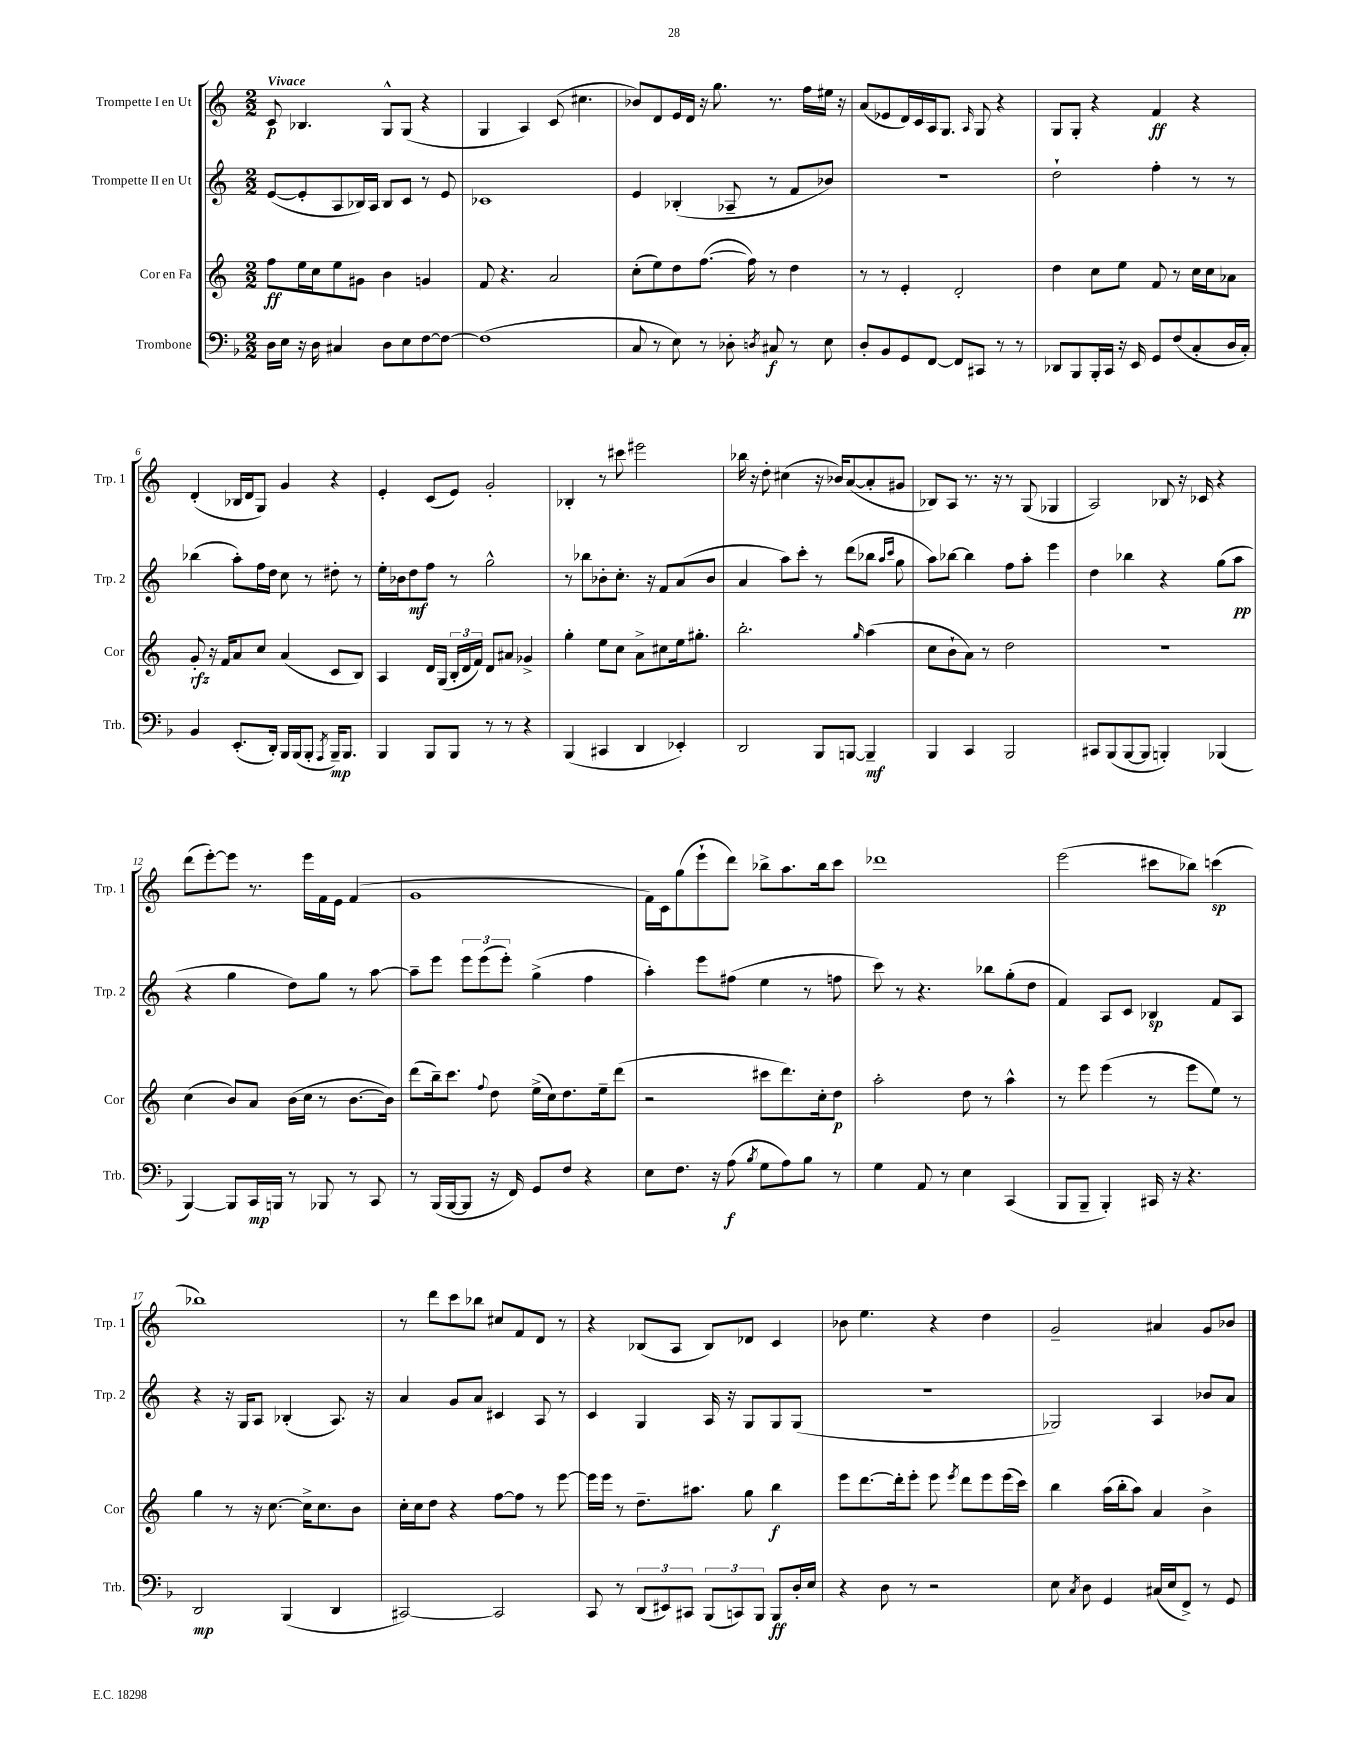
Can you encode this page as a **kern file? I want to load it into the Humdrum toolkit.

**kern	**dynam	**kern	**dynam	**kern	**dynam	**kern	**dynam
*part4	*part4	*part3	*part3	*part2	*part2	*part1	*part1
*staff4	*staff4	*staff3	*staff3	*staff2	*staff2	*staff1	*staff1
*I"Trombone	*	*I"Cor en Fa	*	*I"Trompette II en Ut	*	*I"Trompette I en Ut	*
*I'Trb.	*	*I'Cor	*	*I'Trp. 2	*	*I'Trp. 1	*
*clefF4	*	*clefG2	*	*clefG2	*	*clefG2	*
*k[b-]	*	*k[]	*	*k[]	*	*k[]	*
*M2/2	*	*M2/2	*	*M2/2	*	*M2/2	*
=1	=1	=1	=1	=1	=1	=1	=1
!	!	!	!	!	!	!LO:TX:a:B:t=Vivace	!
16D\LL	.	8ff\L	ff	([8e/L	.	8c/	p
16E\JJ	.	.	.	.	.	.	.
16r	.	16ee\L	.	8e'/]	.	4.B-X/	.
16D\	.	16cc\J	.	.	.	.	.
4C#X/	.	8ee\	.	8A/	.	.	.
.	.	8g#X\J	.	16B-X/L)	.	.	.
.	.	.	.	16A/JJ	.	.	.
8D\L	.	4b\	.	8B-/L	.	8G^^/L	.
8E\	.	.	.	8c/J	.	(8G/J	.
[8F\	.	4gn/	.	8r	.	4r	.
8F\J_	.	.	.	8e/	.	.	.
=2	=2	=2	=2	=2	=2	=2	=2
(1F]	.	8f/	.	1c-X	.	4G/	.
.	.	4.r	.	.	.	.	.
.	.	.	.	.	.	4A/)	.
.	.	2a/	.	.	.	(8c/	.
.	.	.	.	.	.	4.cc#X\	.
=3	=3	=3	=3	=3	=3	=3	=3
8C/	.	(8cc'\L	.	4e/	.	8b-X/L)	.
8r	.	8ee\)	.	.	.	8d/	.
8E\)	.	8dd\	.	(4B-X'/	.	16e/L	.
.	.	.	.	.	.	16d/JJ	.
8r	.	([8.ff\J	.	.	.	16r	.
.	.	.	.	.	.	8.gg\	.
8D-X'\	.	.	.	8A-X~/	.	.	.
.	.	16ff\])	.	.	.	.	.
8qDn/	.	.	.	.	.	.	.
8C#X/	f	8r	.	8r	.	8.r	.
8r	.	4dd\	.	8f/L	.	.	.
.	.	.	.	.	.	16ff\LL	.
8E\	.	.	.	8b-X/J)	.	16ee#X\JJ	.
.	.	.	.	.	.	16r	.
=4	=4	=4	=4	=4	=4	=4	=4
8D'/L	.	8r	.	1r	.	(8a/L	.
8BB-/	.	8r	.	.	.	8e-X/	.
8GG/	.	4e'/	.	.	.	16d/L)	.
.	.	.	.	.	.	16c/	.
[8FF/J	.	.	.	.	.	16A/J	.
.	.	.	.	.	.	8.G/J	.
8FF/L]	.	2d'/	.	.	.	.	.
.	.	.	.	.	.	16qqA/	.
8CC#X/J	.	.	.	.	.	8G/	.
8r	.	.	.	.	.	4r	.
8r	.	.	.	.	.	.	.
=5	=5	=5	=5	=5	=5	=5	=5
8DD-X/L	.	4dd\	.	2dd`\	.	8G/L	.
8BBB-/	.	.	.	.	.	8G'/J	.
16BBB-'/L	.	8cc\L	.	.	.	4r	.
16CC/JJ	.	.	.	.	.	.	.
16r	.	8ee\J	.	.	.	.	.
16EE/	.	.	.	.	.	.	.
8GG/L	.	8f/	.	4ff'\	.	4f/	ff
(8F/	.	8r	.	.	.	.	.
8C'/	.	16cc\LL	.	8r	.	4r	.
.	.	16cc\J	.	.	.	.	.
16D/L	.	8a-X\J	.	8r	.	.	.
16C'/JJ)	.	.	.	.	.	.	.
!!LO:LB:g=z
=6	=6	=6	=6	=6	=6	=6	=6
4BB-/	.	8g'/	rfz	(4bb-X\	.	(4d'/	.
.	.	16r	.	.	.	.	.
.	.	16f/KL	.	.	.	.	.
(8.EE'/L	.	8a/	.	8aa'\L)	.	16B-X/LL	.
.	.	.	.	.	.	16d/J	.
.	.	8cc/J	.	16ff\L	.	8G/J)	.
16DD'/Jk)	.	.	.	16dd\JJ	.	.	.
16BBB-/LL	.	(4a/	.	8cc\	.	4g/	.
(16BBB-/J	.	.	.	.	.	.	.
8BBB-'/J	.	.	.	8r	.	.	.
8qAAA/	.	.	.	.	.	.	.
16BBB-~/KL)	mp	8c/L	.	8dd#X'\	.	4r	.
8.BBB-/J	.	.	.	.	.	.	.
.	.	8B/J)	.	8r	.	.	.
=7	=7	=7	=7	=7	=7	=7	=7
4BBB-/	.	4A/	.	16ee'\LL	.	4e'/	.
.	.	.	.	16b-X\J	.	.	.
.	.	.	.	8dd\	mf	.	.
8BBB-/L	.	16d/LL	.	8ff\J	.	(8c/L	.
.	.	(16G/JJ	.	.	.	.	.
8BBB-/J	.	24B'/LL	.	8r	.	8e/J)	.
.	.	24d/	.	.	.	.	.
.	.	24f/JJ)	.	.	.	.	.
8r	.	8d/L	.	2gg^^\	.	2g'/	.
8r	.	8a#X/J	.	.	.	.	.
4r	.	4g-X^/	.	.	.	.	.
=8	=8	=8	=8	=8	=8	=8	=8
(4BBB-/	.	4gg'\	.	8r	.	4B-X'/	.
.	.	.	.	8bb-X\L	.	.	.
4CC#X/	.	8ee\L	.	8b-X'\	.	8r	.
.	.	8cc\J	.	8.cc'\J	.	8ccc#X\	.
4DD/	.	8a^\L	.	.	.	2eee#X\	.
.	.	.	.	16r	.	.	.
.	.	8cc#X\	.	8f/L	.	.	.
4EE-X'/)	.	16ee\k	.	(8a/	.	.	.
.	.	8.gg#X'\J	.	.	.	.	.
.	.	.	.	8b-/J	.	.	.
=9	=9	=9	=9	=9	=9	=9	=9
2DD/	.	2.bb'\	.	4a/	.	16bb-X\	.
.	.	.	.	.	.	16r	.
.	.	.	.	.	.	8dd'\	.
.	.	.	.	8aa\L)	.	(4cc#X\	.
.	.	.	.	8ccc'\J	.	.	.
8BBB-/L	.	.	.	8r	.	16r	.
.	.	.	.	.	.	16b-X/KL)	.
[8BBBn/J	.	.	.	(8ddd\L	.	([8a/	.
.	.	16qqgg/	.	.	.	.	.
4BBB~/]	mf	(4aa\	.	8bb-X\J	.	8a'/]	.
.	.	.	.	16qqaa/LL	.	.	.
.	.	.	.	16qqccc/JJ	.	.	.
.	.	.	.	8gg\	.	8g#X/J	.
=10	=10	=10	=10	=10	=10	=10	=10
4BBB-/	.	8cc\L	.	8aa\L)	.	8B-X/L)	.
.	.	8b`\	.	[8bb-X\J	.	8A/J	.
4CC/	.	8a\J)	.	4bb-\]	.	8.r	.
.	.	8r	.	.	.	.	.
.	.	.	.	.	.	16r	.
2BBB-/	.	2dd\	.	8ff\L	.	8r	.
.	.	.	.	8aa'\J	.	(8G/	.
.	.	.	.	4eee\	.	4G-X/	.
=11	=11	=11	=11	=11	=11	=11	=11
8CC#X/L	.	1r	.	4dd\	.	2A/)	.
(8BBB-/	.	.	.	.	.	.	.
[8BBB-/	.	.	.	4bb-X\	.	.	.
8BBB-/J]	.	.	.	.	.	.	.
4BBBn'/)	.	.	.	4r	.	8B-X/	.
.	.	.	.	.	.	16r	.
.	.	.	.	.	.	16c-X/	.
(4BBB-X/	.	.	.	(8gg\L	.	4r	.
.	.	.	.	8aa\J	pp	.	.
!!LO:LB:g=z
=12	=12	=12	=12	=12	=12	=12	=12
[4BBB-/)	.	(4cc\	.	4r	.	(8ddd\L	.
.	.	.	.	.	.	[8eee'\)	.
8BBB-/L]	.	8b/L)	.	4gg\	.	8eee\J]	.
16CC/L	mp	8a/J	.	.	.	8.r	.
16BBBn/JJ	.	.	.	.	.	.	.
8r	.	(16b\LL	.	8dd\L)	.	.	.
.	.	16cc\JJ	.	.	.	16eee\LL	.
8BBB-X/	.	8r	.	8gg\J	.	16f\	.
.	.	.	.	.	.	16e\JJ	.
8r	.	[8.b\L	.	8r	.	(4f/	.
8CC/	.	.	.	[8aa\	.	.	.
.	.	16b\Jk])	.	.	.	.	.
=13	=13	=13	=13	=13	=13	=13	=13
8r	.	(8ddd\L	.	8aa~\L]	.	1g	.
(16BBB-/LL	.	16bb~\k)	.	8eee\J	.	.	.
[16BBB-/J	.	8.ccc\J	.	.	.	.	.
8BBB-/J]	.	.	.	12eee\L	.	.	.
.	.	.	.	(12eee\	.	.	.
.	.	8qqff/	.	.	.	.	.
16r	.	8dd\	.	.	.	.	.
.	.	.	.	12eee'\J)	.	.	.
16FF/)	.	.	.	.	.	.	.
8GG/L	.	(16ee^\LL	.	(4gg^\	.	.	.
.	.	16cc\J)	.	.	.	.	.
8F/J	.	8.dd\	.	.	.	.	.
4r	.	.	.	4ff\	.	.	.
.	.	16ee~\k	.	.	.	.	.
.	.	(8ddd\J	.	.	.	.	.
=14	=14	=14	=14	=14	=14	=14	=14
8E\L	.	2r	.	4aa'\)	.	16f\LL)	.
.	.	.	.	.	.	16c\J	.
8.F\J	.	.	.	.	.	(8gg\	.
.	.	.	.	8eee\L	.	8eee`\	.
16r	.	.	.	.	.	.	.
(8A\	f	.	.	(8ff#X\J	.	8ddd\J)	.
8qB-/	.	.	.	.	.	.	.
8G\L	.	8ccc#X\L	.	4ee\	.	8bb-X^\L	.
8A\)	.	8.ddd\)	.	.	.	8.aa\	.
8B-\J	.	.	.	8r	.	.	.
.	.	16cc'\k	.	.	.	16bb-\k	.
8r	.	8dd\J	p	8ffn\	.	8ccc\J	.
=15	=15	=15	=15	=15	=15	=15	=15
4G\	.	2aa'\	.	8ccc\)	.	1ddd-X	.
.	.	.	.	8r	.	.	.
8AA/	.	.	.	4.r	.	.	.
8r	.	.	.	.	.	.	.
4E\	.	8dd\	.	.	.	.	.
.	.	8r	.	8bb-X\L	.	.	.
(4CC/	.	4aa^^\	.	(8gg'\	.	.	.
.	.	.	.	8dd\J	.	.	.
=16	=16	=16	=16	=16	=16	=16	=16
8BBB-/L	.	8r	.	4f/)	.	(2eee\	.
8BBB-~/J	.	8eee\	.	.	.	.	.
4BBB-'/)	.	(4eee\	.	8A/L	.	.	.
.	.	.	.	8c/J	.	.	.
16CC#X/	.	8r	.	4B-X/	sp	8ccc#X\L	.
16r	.	.	.	.	.	.	.
4.r	.	8eee\L	.	.	.	8bb-X\J)	.
.	.	8ee\J)	.	8f/L	.	(4cccn\	sp
.	.	8r	.	8A/J	.	.	.
!!LO:LB:g=z
=17	=17	=17	=17	=17	=17	=17	=17
2DD/	mp	4gg\	.	4r	.	1bb-X)	.
.	.	8r	.	16r	.	.	.
.	.	.	.	16G/KL	.	.	.
.	.	16r	.	8A/J	.	.	.
.	.	[8.cc\	.	.	.	.	.
(4BBB-/	.	.	.	(4B-X'/	.	.	.
.	.	16cc^\KL]	.	.	.	.	.
.	.	8.cc\	.	.	.	.	.
4DD/	.	.	.	8.A/)	.	.	.
.	.	8b\J	.	.	.	.	.
.	.	.	.	16r	.	.	.
=18	=18	=18	=18	=18	=18	=18	=18
[2CC#X/)	.	16cc'\LL	.	4a/	.	8r	.
.	.	16cc\J	.	.	.	.	.
.	.	8dd\J	.	.	.	8ddd\L	.
.	.	4r	.	8g/L	.	8ccc\	.
.	.	.	.	8a/J	.	8bb-X\J	.
2CC#/]	.	[8ff\L	.	4c#X/	.	8cc#X/L	.
.	.	8ff\J]	.	.	.	8f/	.
.	.	8r	.	8A/	.	8d/J	.
.	.	[8eee\	.	8r	.	8r	.
=19	=19	=19	=19	=19	=19	=19	=19
8CC/	.	16eee\LL]	.	4c/	.	4r	.
.	.	16eee\JJ	.	.	.	.	.
8r	.	8r	.	.	.	.	.
(12DD/L	.	8.dd~\L	.	4G/	.	(8B-X/L	.
12EE#X/)	.	.	.	.	.	.	.
.	.	.	.	.	.	8A/J	.
12CC#X/J	.	.	.	.	.	.	.
.	.	8.aa#X\J	.	.	.	.	.
(12BBB-/L	.	.	.	16A/	.	8B-/L)	.
.	.	.	.	16r	.	.	.
12CCn/)	.	.	.	.	.	.	.
.	.	8gg\	.	8G/L	.	8d-X/J	.
12BBB-/J	.	.	.	.	.	.	.
8BBB-/L	ff	4bb\	f	8G/	.	4c/	.
16D'/L	.	.	.	(8G/J	.	.	.
16E/JJ	.	.	.	.	.	.	.
=20	=20	=20	=20	=20	=20	=20	=20
4r	.	8eee\L	.	1r	.	8b-X\	.
.	.	[8.ddd\	.	.	.	4.ee\	.
8D\	.	.	.	.	.	.	.
.	.	16ddd'\k]	.	.	.	.	.
8r	.	8eee'\J	.	.	.	.	.
2r	.	8eee\	.	.	.	4r	.
.	.	8qeee/	.	.	.	.	.
.	.	8ddd\L	.	.	.	.	.
.	.	8eee\	.	.	.	4dd\	.
.	.	(16eee\L	.	.	.	.	.
.	.	16ccc\JJ)	.	.	.	.	.
=21	=21	=21	=21	=21	=21	=21	=21
8E\	.	4bb\	.	2G-X/)	.	2g~/	.
8qC/	.	.	.	.	.	.	.
8D\	.	.	.	.	.	.	.
4GG/	.	(16aa\LL	.	.	.	.	.
.	.	16bb'\J	.	.	.	.	.
.	.	8aa\J)	.	.	.	.	.
(16C#X/LL	.	4a/	.	4A/	.	4a#X/	.
16E/J	.	.	.	.	.	.	.
8FF^/J)	.	.	.	.	.	.	.
8r	.	4b^\	.	8b-X/L	.	8g/L	.
8GG/	.	.	.	8a/J	.	8b-X/J	.
==	==	==	==	==	==	==	==
*-	*-	*-	*-	*-	*-	*-	*-
